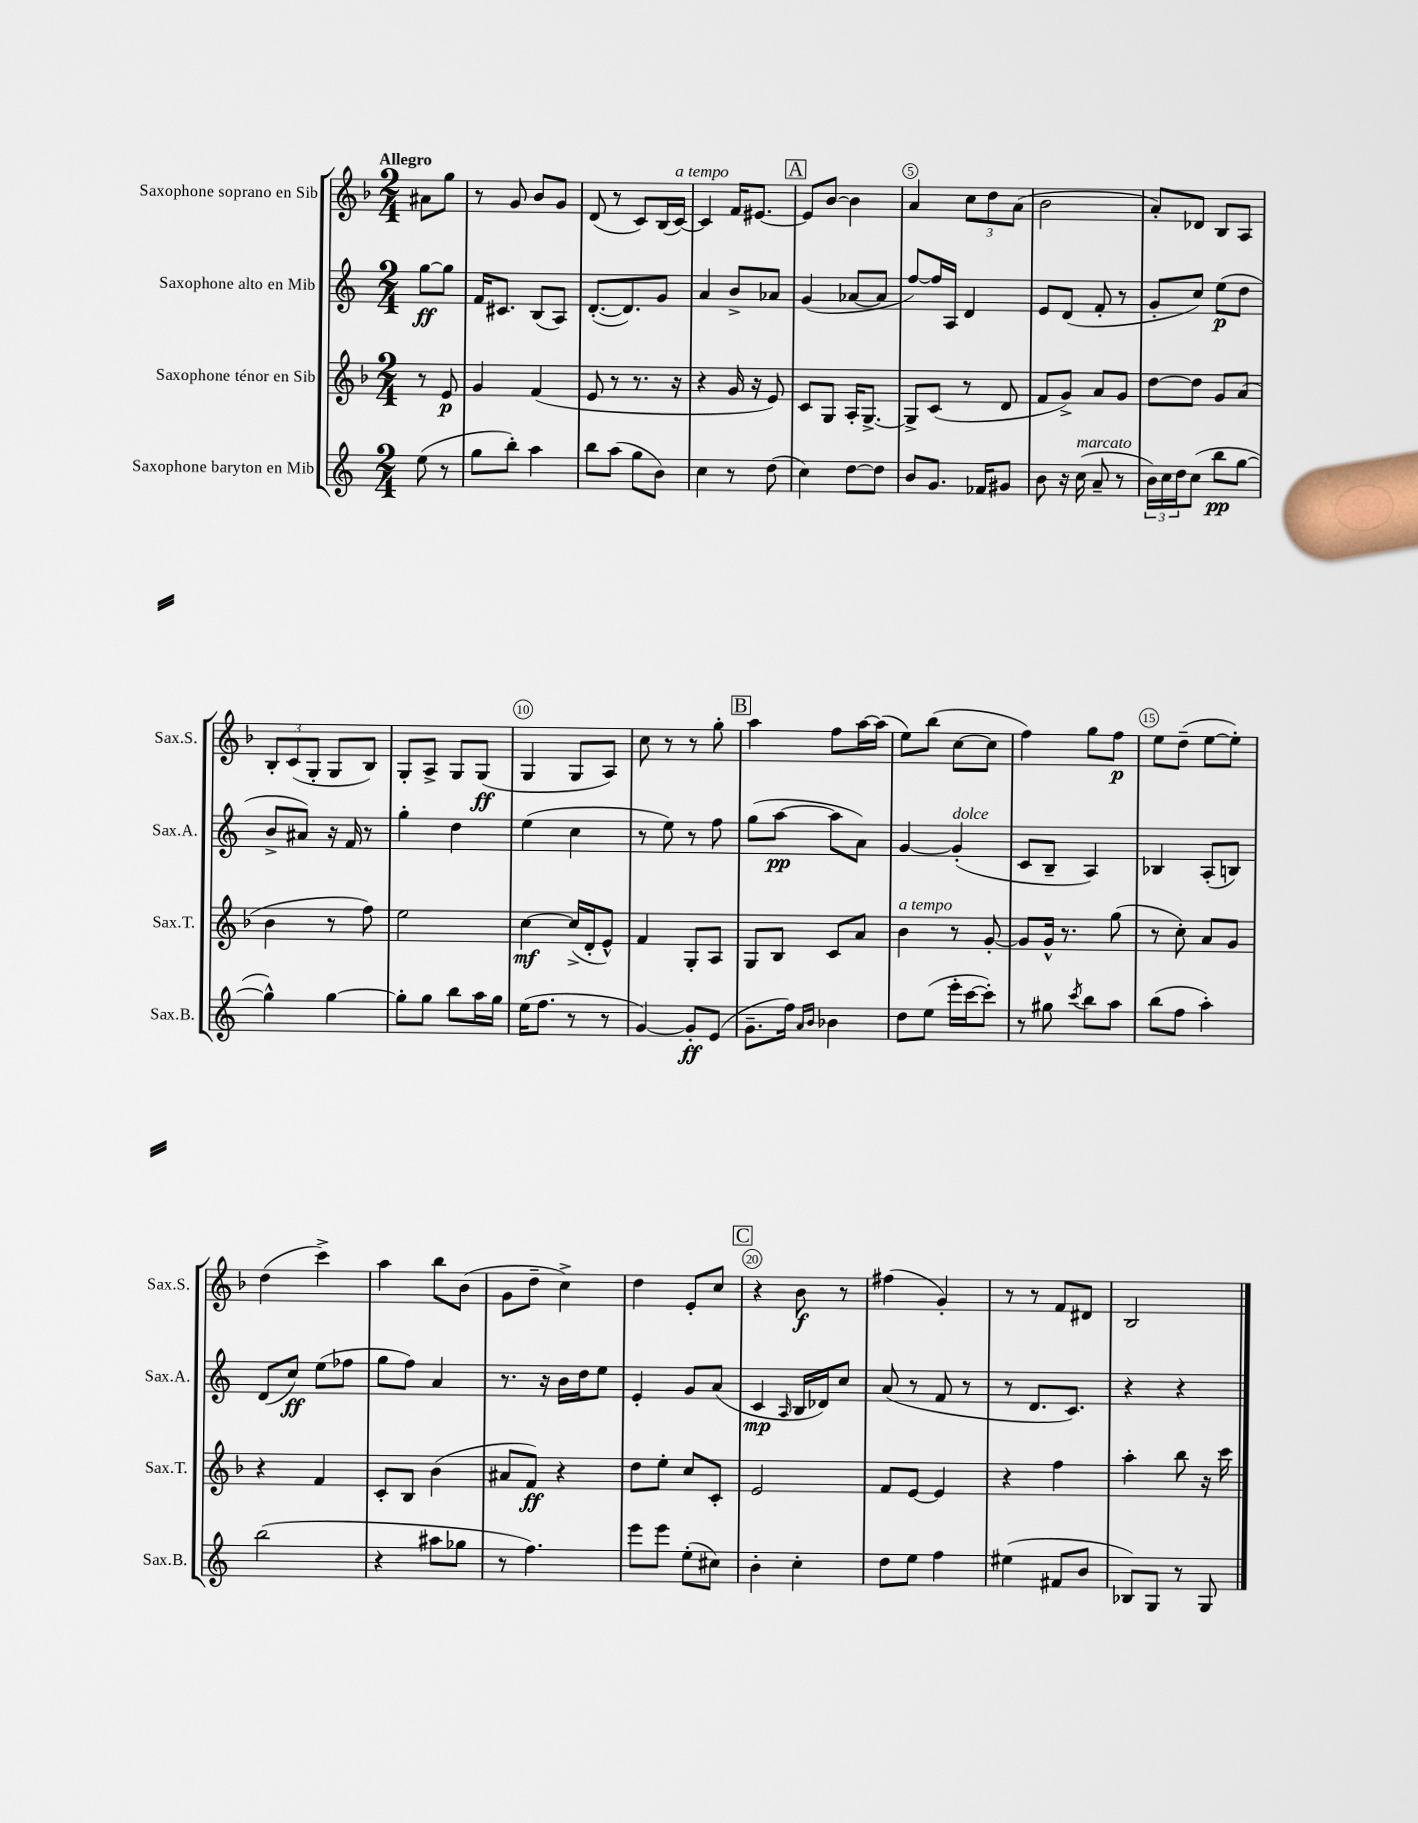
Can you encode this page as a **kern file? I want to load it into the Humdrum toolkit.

**kern	**dynam	**kern	**dynam	**kern	**dynam	**kern	**dynam
*part4	*part4	*part3	*part3	*part2	*part2	*part1	*part1
*staff4	*staff4	*staff3	*staff3	*staff2	*staff2	*staff1	*staff1
*I"Saxophone baryton en Mib	*	*I"Saxophone ténor en Sib	*	*I"Saxophone alto en Mib	*	*I"Saxophone soprano en Sib	*
*I'Sax.B.	*	*I'Sax.T.	*	*I'Sax.A.	*	*I'Sax.S.	*
*clefG2	*	*clefG2	*	*clefG2	*	*clefG2	*
*k[]	*	*k[b-]	*	*k[]	*	*k[b-]	*
*M2/4	*	*M2/4	*	*M2/4	*	*M2/4	*
=	=	=	=	=	=	=	=
!	!	!	!	!	!	!LO:TX:a:B:t=Allegro	!
(8ee\	.	8r	.	[8gg\L	ff	8a#X\L	.
8r	.	8e/	p	8gg\J]	.	8gg\J	.
=1	=1	=1	=1	=1	=1	=1	=1
8gg\L	.	4g/	.	16f/KL	.	8r	.
.	.	.	.	8.c#X/J	.	.	.
8bb'\J)	.	.	.	.	.	8g/	.
4aa\	.	(4f/	.	(8B/L	.	8b-/L	.
.	.	.	.	8A/J)	.	8g/J	.
=2	=2	=2	=2	=2	=2	=2	=2
8bb\L	.	8e/	.	([8.d'/L	.	(8d/	.
(8aa\J	.	8r	.	.	.	8r	.
.	.	.	.	8.d/])	.	.	.
8gg\L	.	8.r	.	.	.	8c/L)	.
8b\J)	.	.	.	8g/J	.	(16B-/L	.
!	!	!	!	!	!	!LO:TX:a:i:t=a tempo	!
.	.	16r	.	.	.	[16c/JJ)	.
=3	=3	=3	=3	=3	=3	=3	=3
4cc\	.	4r	.	4a/	.	4c/]	.
8r	.	16g/	.	8b^/L	.	16f/KL	.
.	.	16r	.	.	.	[8.e#X/J	.
(8dd\	.	8e/)	.	8a-X/J	.	.	.
!!LO:REH:place=s1:t=A
=4	=4	=4	=4	=4	=4	=4	=4
4cc\)	.	8c/L	.	(4g/	.	8e#/L]	.
.	.	8G/J	.	.	.	[8b-/J	.
[8dd\L	.	16A'/KL	.	[8a-X/L	.	4b-\]	.
.	.	[8.G^/J	.	.	.	.	.
8dd\J]	.	.	.	8a-/J]	.	.	.
=5	=5	=5	=5	=5	=5	=5	=5
8b/L	.	8G^/L]	.	[8ff/L)	.	4a/	.
8.g/J	.	(8c/J	.	16ff/L]	.	.	.
.	.	.	.	16A/JJ	.	.	.
.	.	8r	.	4d/	.	12cc\L	.
16f-X/KL	.	.	.	.	.	.	.
.	.	.	.	.	.	12dd\	.
8g#X/J	.	8d/	.	.	.	.	.
.	.	.	.	.	.	(12a\J	.
=6	=6	=6	=6	=6	=6	=6	=6
8b\	.	8f/L	.	8e/L	.	2b-\	.
16r	.	8g^/J)	.	(8d/J	.	.	.
!LO:TX:a:i:t=marcato	!	!	!	!	!	!	!
(16cc\	.	.	.	.	.	.	.
8a~/	.	8a/L	.	8f'/	.	.	.
8r	.	8g/J	.	8r	.	.	.
=7	=7	=7	=7	=7	=7	=7	=7
24b\LL)	.	[8dd\L	.	8g'/L	.	8a'/L)	.
24cc\	.	.	.	.	.	.	.
24dd\J	.	.	.	.	.	.	.
(8cc\J	.	8dd\J]	.	8cc/J)	.	8d-X/J	.
8bb\L	pp	8g/L	.	(8ee\L	p	8B-/L	.
[8gg\J	.	(8a/J	.	8dd\J	.	8A/J	.
!!LO:LB:g=z
=8	=8	=8	=8	=8	=8	=8	=8
4gg^^\])	.	4b-\	.	8b^/L	.	12B-'/L	.
.	.	.	.	.	.	(12c/	.
.	.	.	.	8a#X/J)	.	.	.
.	.	.	.	.	.	12G'/J	.
[4gg\	.	8r	.	16r	.	8G/L	.
.	.	.	.	16f/	.	.	.
.	.	8ff\)	.	8r	.	8B-/J)	.
=9	=9	=9	=9	=9	=9	=9	=9
8gg'\L]	.	2ee\	.	4gg'\	.	8G'/L	.
8gg\J	.	.	.	.	.	8A^/J	.
8bb\L	.	.	.	4dd\	.	8G/L	.
16aa\L	.	.	.	.	.	(8G/J	ff
16gg\JJ	.	.	.	.	.	.	.
=10	=10	=10	=10	=10	=10	=10	=10
(16ee\KL	.	[4cc\	mf	(4ee\	.	4G/	.
8.ff\J	.	.	.	.	.	.	.
8r	.	(16cc^/LL]	.	4cc\	.	8G/L	.
.	.	16d'/J	.	.	.	.	.
8r	.	8e^^/J)	.	.	.	8A/J)	.
=11	=11	=11	=11	=11	=11	=11	=11
[4g/)	.	4f/	.	8r	.	8cc\	.
.	.	.	.	8ee\)	.	8r	.
8g'/L]	ff	8G'/L	.	8r	.	8r	.
(8e/J	.	8A/J	.	8ff\	.	8gg'\	.
!!LO:REH:place=s1:t=B
=12	=12	=12	=12	=12	=12	=12	=12
8.g~\L	.	8G/L	.	(8gg\L	.	4aa\	.
.	.	8B-/J	.	[8aa\J	pp	.	.
16ff\Jk)	.	.	.	.	.	.	.
16qqa/LL	.	.	.	.	.	.	.
16qqb/JJ	.	.	.	.	.	.	.
4b-X\	.	8c/L	.	8aa\L]	.	8ff\L	.
.	.	8a/J	.	8a\J)	.	[16aa\L	.
.	.	.	.	.	.	(16aa\JJ]	.
=13	=13	=13	=13	=13	=13	=13	=13
!	!	!LO:TX:a:i:t=a tempo	!	!	!	!	!
8dd\L	.	4b-\	.	[4g/	.	8ee\L)	.
(8ee\J	.	.	.	.	.	(8bb-\J	.
!	!	!	!	!LO:TX:a:i:t=dolce	!	!	!
16eee'\LL	.	8r	.	(4g'/]	.	[8cc\L	.
[16ccc\J	.	.	.	.	.	.	.
8ccc'\J])	.	[8g'/	.	.	.	8cc\J]	.
=14	=14	=14	=14	=14	=14	=14	=14
8r	.	8g/L]	.	8c/L	.	4ff\)	.
8gg#X\	.	16g^^/Jk	.	8B~/J	.	.	.
.	.	8.r	.	.	.	.	.
8qccc/	.	.	.	.	.	.	.
8bb\L	.	.	.	4A/)	.	8gg\L	.
8aa\J	.	(8gg\	.	.	.	8ff\J	p
=15	=15	=15	=15	=15	=15	=15	=15
(8bb\L	.	8r	.	4B-X/	.	8ee\L	.
8ff\J	.	8cc'\)	.	.	.	(8dd~\J	.
4aa'\)	.	8a/L	.	(8A'/L	.	[8ee\L	.
.	.	8g/J	.	8Bn/J)	.	8ee'\J])	.
!!LO:LB:g=z
=16	=16	=16	=16	=16	=16	=16	=16
(2bb\	.	4r	.	(8d/L	.	(4dd\	.
.	.	.	.	8cc/J)	ff	.	.
.	.	4f/	.	(8ee\L	.	4ccc^\)	.
.	.	.	.	8ff-X\J	.	.	.
=17	=17	=17	=17	=17	=17	=17	=17
4r	.	8c'/L	.	8gg\L	.	4aa\	.
.	.	8B-/J	.	8ff\J)	.	.	.
8aa#X\L	.	(4b-\	.	4a/	.	8bb-\L	.
8gg-X\J	.	.	.	.	.	(8b-\J	.
=18	=18	=18	=18	=18	=18	=18	=18
8r	.	8a#X/L	.	8.r	.	8g\L	.
4.ff\)	.	8f/J)	ff	.	.	8dd~\J	.
.	.	.	.	16r	.	.	.
.	.	4r	.	16b\LL	.	4cc^\)	.
.	.	.	.	16dd\J	.	.	.
.	.	.	.	8ee\J	.	.	.
=19	=19	=19	=19	=19	=19	=19	=19
8eee\L	.	8dd\L	.	4e'/	.	4dd\	.
8eee\J	.	8ee'\J	.	.	.	.	.
(8ee'\L	.	8cc/L	.	8g/L	.	8e'/L	.
8cc#X\J)	.	8c'/J	.	(8a/J	.	8cc/J	.
!!LO:REH:place=s1:t=C
=20	=20	=20	=20	=20	=20	=20	=20
4b'\	.	2e/	.	4c/	mp	4r	.
.	.	.	.	16qqA/	.	.	.
4cc'\	.	.	.	16B/LL	.	8b-\	f
.	.	.	.	16d-X/J)	.	.	.
.	.	.	.	8cc/J	.	8r	.
=21	=21	=21	=21	=21	=21	=21	=21
8dd\L	.	8f/L	.	(8a/	.	(4ff#X\	.
8ee\J	.	[8e/J	.	8r	.	.	.
4ff\	.	4e/]	.	8f/	.	4g'/)	.
.	.	.	.	8r	.	.	.
=22	=22	=22	=22	=22	=22	=22	=22
(4ee#X\	.	4r	.	8r	.	8r	.
.	.	.	.	8.d/L	.	8r	.
8f#X/L	.	4ff\	.	.	.	8f/L	.
.	.	.	.	8.c/J)	.	.	.
8b/J	.	.	.	.	.	8d#X/J	.
=23	=23	=23	=23	=23	=23	=23	=23
8B-X/L)	.	4aa'\	.	4r	.	2B-/	.
8G/J	.	.	.	.	.	.	.
8r	.	8bb-\	.	4r	.	.	.
8G/	.	16r	.	.	.	.	.
.	.	16ccc\	.	.	.	.	.
==	==	==	==	==	==	==	==
*-	*-	*-	*-	*-	*-	*-	*-
